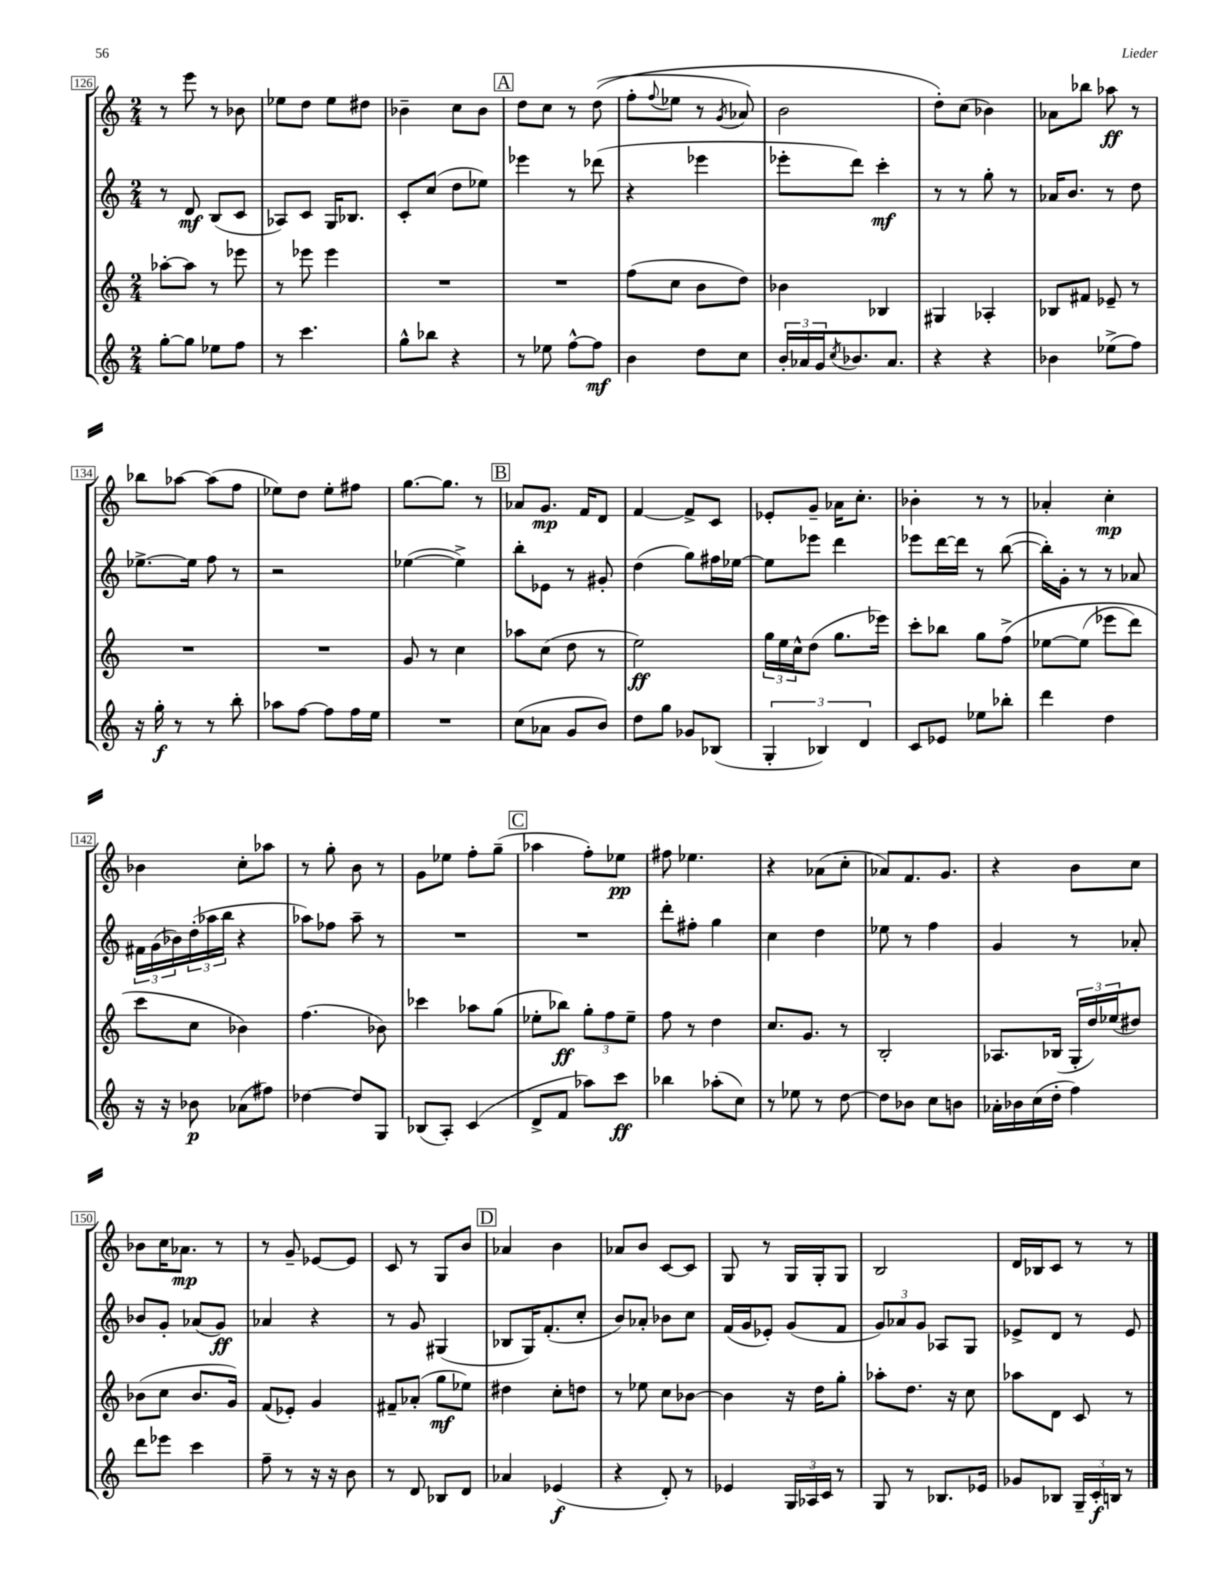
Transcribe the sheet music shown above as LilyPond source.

<<
\new StaffGroup <<
\new Staff = "s0" {
    \clef treble \key c \major \numericTimeSignature \time 2/4
    r8 e'''8 r8 bes'8 |
    ees''8 d''8 ees''8 dis''8 |
    bes'4-- c''8 bes'8 |
    \mark \markup { \box "A" } d''8 c''8 r8 d''8(\( |
    f''8-. \appoggiatura { f''8 } ees''8 r8 \acciaccatura { g'8 } aes'8) |
    b'2 |
    d''8-.\) c''8( bes'4) |
    aes'8 bes''8 aes''8\ff r8 |
    bes''8 aes''8~ aes''8( f''8 |
    ees''8) d''8 ees''8-. fis''8 |
    g''8.~ g''8. r8 |
    \mark \markup { \box "B" } aes'8 g'8.\mp f'16 d'8 |
    f'4~ f'8-> c'8 |
    ees'8-. g'8-- aes'16 c''8.-. |
    bes'4-. r8 r8 |
    aes'4-. c''4-.\mp |
    bes'4 c''8-. aes''8 |
    r8 g''8-. b'8 r8 |
    g'8 ees''8 f''8-. g''8--( |
    \mark \markup { \box "C" } aes''4 f''8-.) ees''8\pp |
    fis''8 ees''4. |
    r4 aes'8( c''8-. |
    aes'8) f'8. g'8. |
    r4 b'8 c''8 |
    bes'8 c''16 aes'8.\mp r8 |
    r8 g'8-- ees'8~ ees'8 |
    c'8 r8 g8 b'8 |
    \mark \markup { \box "D" } aes'4 b'4 |
    aes'8 b'8 c'8~ c'8 |
    g8 r8 g16 g16-. g8 |
    b2 |
    d'16 bes16 c'8 r8 r8 \bar "|." |
}
\new Staff = "s1" {
    \clef treble \key c \major \numericTimeSignature \time 2/4
    r8 d'8\mf b8( c'8 |
    aes8) c'8 g16 bes8. |
    c'8-. c''8( d''8 ees''8) |
    \mark \markup { \box "A" } ees'''4 r8 des'''8( |
    r4 ees'''4 |
    ees'''8-. d'''8) c'''4-.\mf |
    r8 r8 g''8-. r8 |
    aes'16 b'8. r8 d''8 |
    ees''8.~-> ees''16 f''8 r8 |
    r2 |
    ees''4~( ees''4->) |
    \mark \markup { \box "B" } b''8-. ees'8 r8 gis'8-. |
    d''4( g''8) fis''16 ees''16~ |
    ees''8 ees'''8 d'''4 |
    ees'''8 d'''16~ d'''16 r8 b''8~( |
    b''16-.) g'16-. r8 r8 aes'8 |
    \tuplet 3/2 { fis'16 g'16( bes'16) } \tuplet 3/2 { d''16-.( aes''16 b''16 } r4 |
    aes''8) fes''8 aes''8-- r8 |
    R2 |
    \mark \markup { \box "C" } R2 |
    d'''8-. fis''8-. g''4 |
    c''4 d''4 |
    ees''8 r8 f''4 |
    g'4 r8 aes'8-. |
    bes'8 g'8-. aes'8( g'8\ff) |
    aes'4 r4 |
    r8 g'8 gis4( |
    \mark \markup { \box "D" } bes8 g16) f'8.-.( c''8-. |
    b'8) aes'8-. bes'8 c''8 |
    f'16( g'16 ees'8-.) g'8( f'8 |
    \tuplet 3/2 { g'8) aes'8 g'8 } aes8 g8 |
    ees'8-> d'8 r8 ees'8 \bar "|." |
}
\new Staff = "s2" {
    \clef treble \key c \major \numericTimeSignature \time 2/4
    aes''8~-. aes''8 r8 ees'''8 |
    r8 ees'''8 ees'''4 |
    R2 |
    \mark \markup { \box "A" } R2 |
    f''8( c''8 b'8 d''8) |
    bes'4 bes4 |
    gis4 aes4-. |
    bes8 fis'8 ees'8-- r8 |
    R2 |
    R2 |
    g'8 r8 c''4 |
    \mark \markup { \box "B" } aes''8 c''8( d''8 r8 |
    e''2\ff) |
    \tuplet 3/2 { g''16 e''16 c''16-^ } d''8( g''8. ees'''16) |
    c'''8-. bes''8 g''8 f''8->\( |
    ees''8~ ees''8( ees'''8 d'''8) |
    c'''8 c''8 bes'4\) |
    f''4.( bes'8) |
    ces'''4 aes''8 g''8( |
    \mark \markup { \box "C" } ees''8-. bes''8\ff) \tuplet 3/2 { g''8-. f''8 ees''8-- } |
    f''8 r8 d''4 |
    c''8. g'8. r8 |
    b2-. |
    aes8. bes16( \tuplet 3/2 { g16-. d''16) ees''16( } dis''8) |
    bes'8( c''8 bes'8. g'16) |
    f'8( ees'8-.) g'4 |
    fis'8-- aes'8-.( g''8\mf ees''8) |
    \mark \markup { \box "D" } dis''4 c''8-. d''8 |
    r8 ees''8 c''8 bes'8~ |
    bes'4 r16 d''16 g''8-. |
    aes''8-. d''8. r16 c''8 |
    aes''8 d'8 c'8 r8 \bar "|." |
}
\new Staff = "s3" {
    \clef treble \key c \major \numericTimeSignature \time 2/4
    g''8~-. g''8 ees''8 f''8 |
    r8 c'''4. |
    g''8-^ bes''8 r4 |
    \mark \markup { \box "A" } r8 ees''8 f''8~-^ f''8\mf |
    b'4 d''8 c''8 |
    \tuplet 3/2 { b'16-. aes'16 g'16 } \acciaccatura { c''8 } bes'8. aes'8. |
    r4 r4 |
    bes'4 ees''8->( f''8) |
    r16 g''16-.\f r8 r8 b''8-. |
    aes''8 f''8~ f''8 f''16 e''16 |
    R2 |
    \mark \markup { \box "B" } c''8( aes'8 g'8 b'8) |
    d''8 g''8 ges'8 bes8( |
    \tuplet 3/2 { g4-. bes4) d'4 } |
    c'8 ees'8 ees''8 bes''8-. |
    d'''4 d''4 |
    r16 r16 bes'8\p aes'8( fis''8) |
    des''4~ des''8 g8 |
    bes8( a8-.) c'4( |
    \mark \markup { \box "C" } d'8-> f'8 aes''8) c'''8\ff |
    bes''4 aes''8-.( c''8) |
    r8 ees''8 r8 d''8~ |
    d''8 bes'8 c''8 b'8 |
    aes'16-. bes'16 c''16( d''16-. f''4) |
    d'''8 ees'''8 c'''4 |
    f''8-- r8 r16 r16 b'8 |
    r8 d'8 bes8 d'8 |
    \mark \markup { \box "D" } aes'4 ees'4\f( |
    r4 d'8-.) r8 |
    ees'4 \tuplet 3/2 { g16 aes16 c'16 } r8 |
    g8 r8 bes8. ees'16 |
    ges'8 bes8 \tuplet 3/2 { g16-- c'16-.\f b16 } r8 \bar "|." |
}
>>
>>
\layout { \context { \Score currentBarNumber = #126 \override BarNumber.stencil = #(make-stencil-boxer 0.1 0.3 ly:text-interface::print) } }
